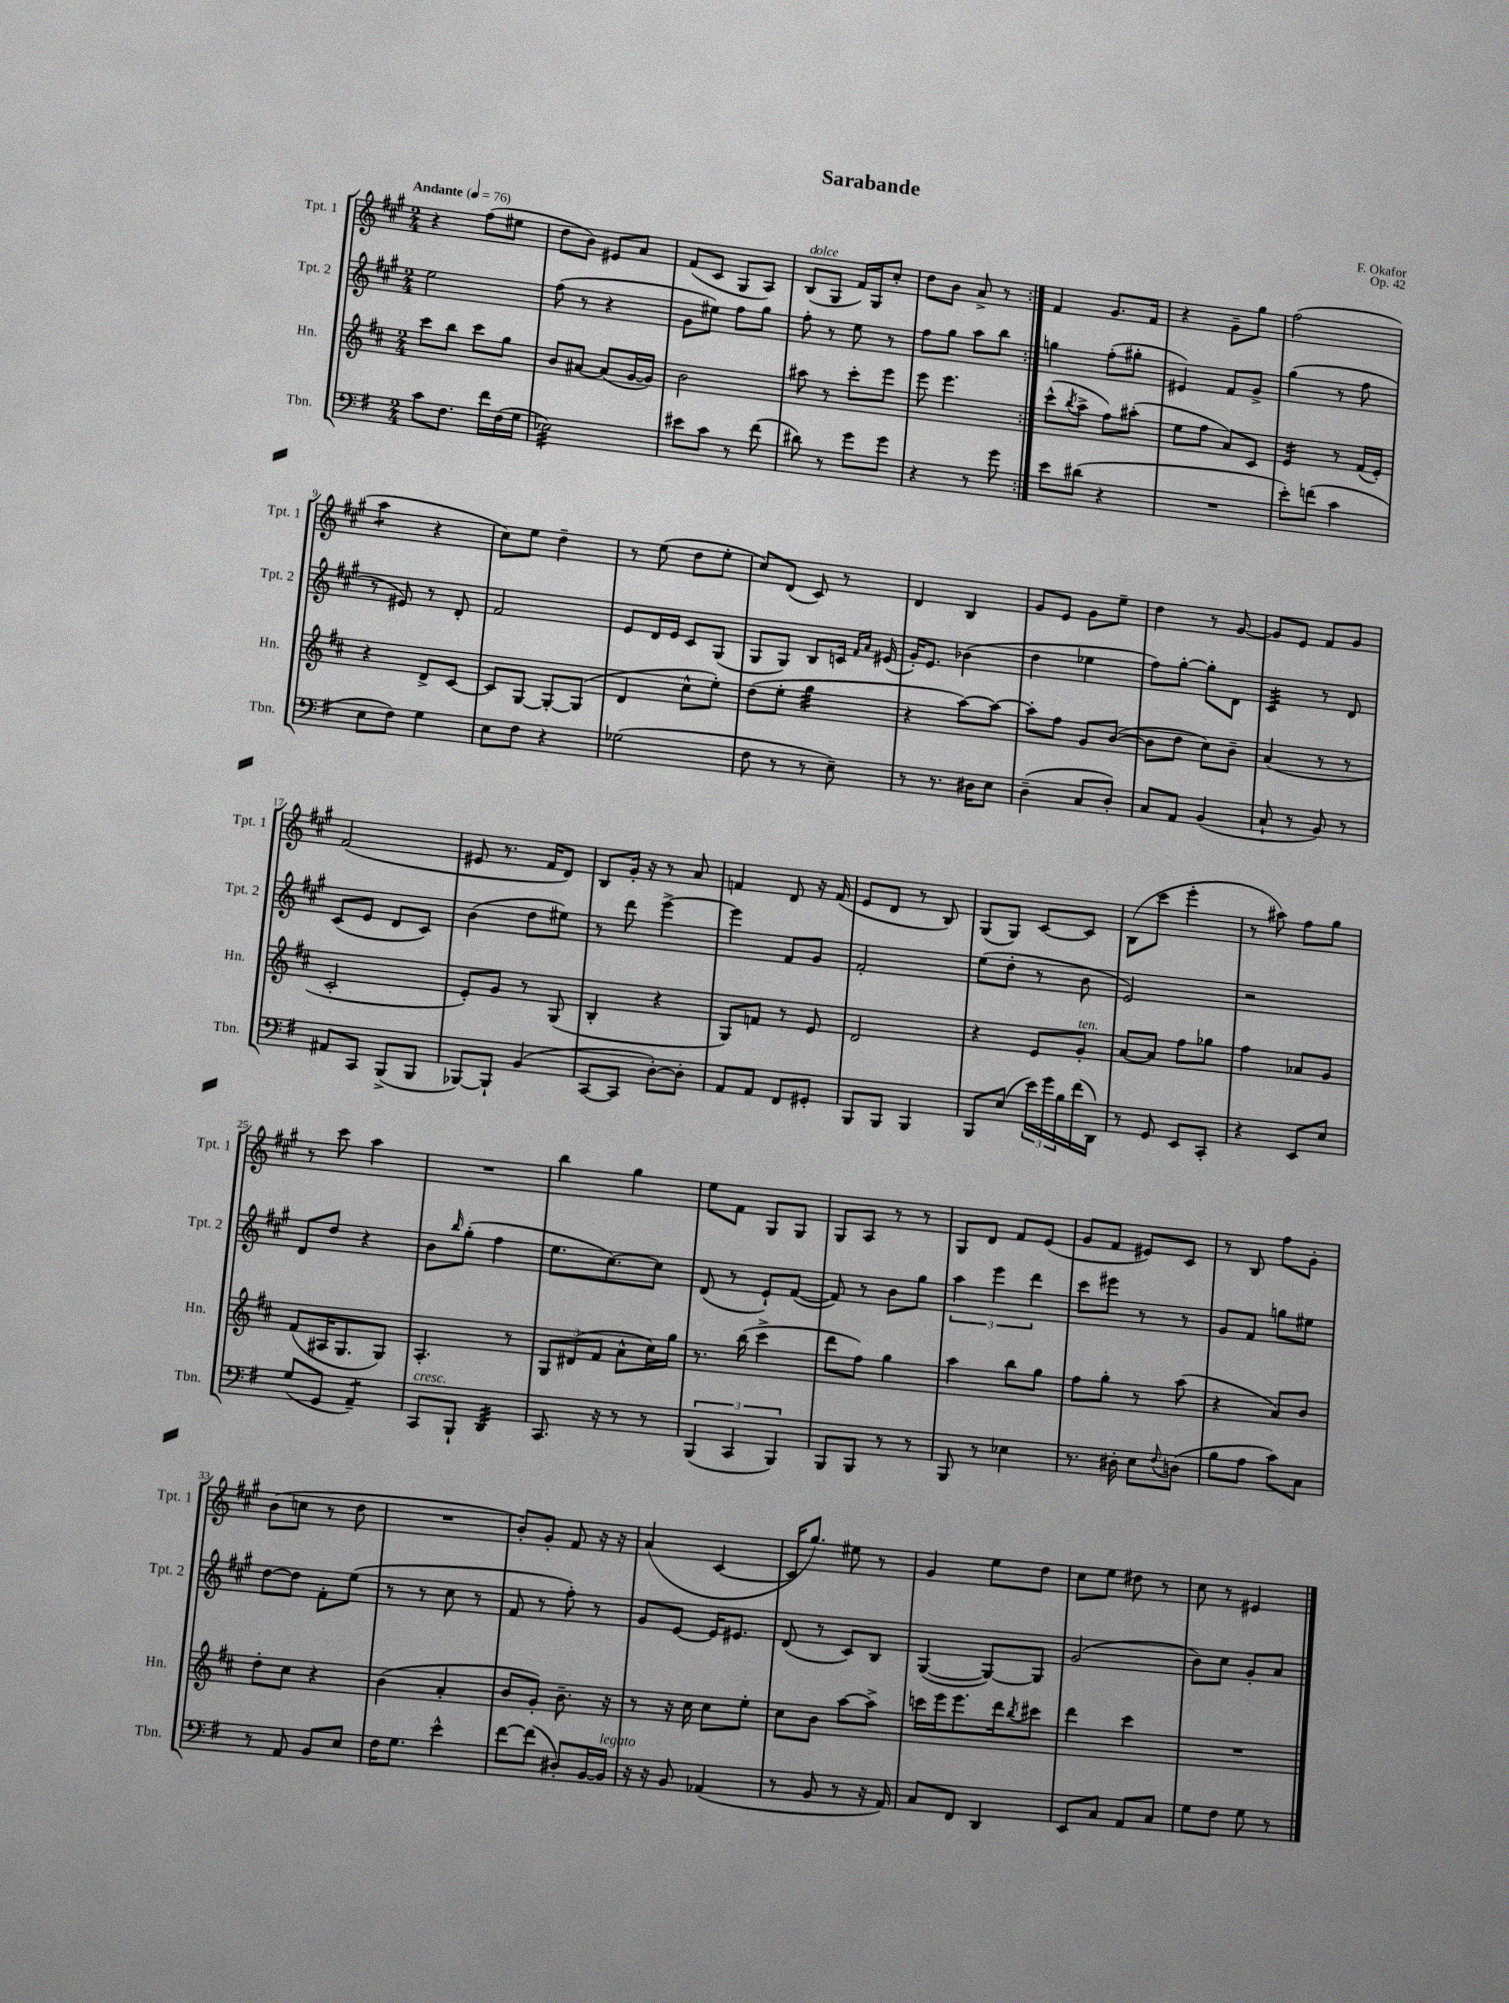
\header { title = "Sarabande" composer = "F. Okafor" opus = "Op. 42" }
<<
\new StaffGroup <<
\new Staff = "s0" \with { instrumentName = "Tpt. 1" shortInstrumentName = "Tpt. 1" } {
    \clef treble \key a \major \numericTimeSignature \time 2/4 \tempo "Andante" 4 = 76
    \repeat volta 2 { r4 fis''8( eis''8 |
    d''8 b'8) eis'8 a'8 |
    fis'8( cis'8 gis8 a8) |
    b8^\markup { \italic "dolce" }( gis8 fis'16) gis16 cis''8-. |
    d''8 b'8 a'8-> r8 | }
    fis'4 gis'8. fis'16 |
    r4 gis'8-- gis''8 |
    fis''2( |
    a''4:8 r4 |
    cis''8) e''8 d''4-- |
    r8 e''8( d''8 e''8-. |
    cis''8) d'8( cis'8) r8 |
    d'4 b4 |
    gis'8 e'8 gis'8 e''8-- |
    d''4 r8 gis'8~ |
    gis'8 e'8 fis'8 gis'8 |
    fis'2( |
    eis'8 r8. fis'16 d'8) |
    b8 gis'16-. r16 r8 a'8 |
    f'4 d'8 r16 f'16( |
    e'8 d'8 r8 b8) |
    gis8( gis8) cis'8~ cis'8 |
    b8( cis'''8 e'''4-. |
    r8 ais''8) fis''8 gis''8 |
    r8 cis'''8 a''4 |
    R2 |
    b''4 gis''4 |
    e''8 fis'8 gis8 gis8 |
    gis8 a8 r8 r8 |
    gis8 d'8 fis'8 e'8( |
    gis'8 fis'8 eis'8) cis'8 |
    r8 b8 fis''8 gis'8-. |
    b'8( c''8 r8 d''8 |
    R2 |
    b'8-.) gis'8-. fis'8 r16 r16 |
    a'4( cis'4~ |
    cis'16 gis''8.) eis''8 r8 |
    gis'4 e''8 d''8 |
    cis''8 e''8 dis''8 r8 |
    cis''8 r8 eis'4 \bar "|." |
}
\new Staff = "s1" \with { instrumentName = "Tpt. 2" shortInstrumentName = "Tpt. 2" } {
    \clef treble \key a \major \numericTimeSignature \time 2/4
    \repeat volta 2 { e''2 |
    fis''8( r8 r4 |
    gis'8 eis''8) fis''8 gis''8 |
    fis''8-. r8 e''8 r8 |
    fis''8 gis''8 a''8 b''8 | }
    g''4 fis''8-.( gis''8-. |
    eis'4) fis'8 gis'8-> |
    gis''4( r8 fis''8 |
    r8 eis'8) r8 d'8-. |
    fis'2 |
    e'8 d'16 e'16 cis'8 gis8( |
    gis8 gis8) b8 c'16 \grace { fis'16 a'16 } eis'16( |
    gis'16-.) e'8. bes'4( |
    d''4 ees''4 |
    fis''8) gis''8~-. gis''8-. d'8 |
    cis'4:32 r8 d'8 |
    cis'8( e'8 d'8 cis'8) |
    b'4( d''8 eis''8) |
    r8 d'''8 e'''4~-> |
    e'''4 fis'8 gis'8 |
    fis'2-. |
    e''8( d''8-. r8 b'8 |
    e'2) |
    r2 |
    d'8 d''8 r4 |
    b'8 \grace { b''16 } gis''8-.( fis''4 |
    e''8. cis''8.~) cis''8 |
    d'8( r8 e'8-!) fis'8~( |
    fis'8) r8 b'8 gis''8 |
    \tuplet 3/2 { a''4 e'''4 d'''4 } |
    cis'''8 eis'''8 r8 r8 |
    gis'8 fis'8 g''8 eis''8 |
    d''8~ d''8 fis'8-. e''8( |
    r8 r8 cis''8 r8 |
    fis'8 r8 fis''8-.) r8 |
    gis'8 e'8~ e'16 eis'8. |
    d'8( r8 cis'8) b8 |
    gis4~( gis8~) gis8 |
    gis'2( |
    b'8) cis''8 gis'8-. a'8 \bar "|." |
}
\new Staff = "s2" \with { instrumentName = "Hn." shortInstrumentName = "Hn." } {
    \clef treble \key d \major \numericTimeSignature \time 2/4
    \repeat volta 2 { cis'''8 b''8 cis'''8 g''8 |
    b'8 ais'8~ ais'8( g'16~ g'16) |
    b'2 |
    ais''8 r8 cis'''8-. e'''8 |
    e'''8 e'''4. | }
    cis'''8-^( \acciaccatura { b''8 } a''8-> fis''8) ais''8-.( |
    e''8 fis''8 a'8) cis'8 |
    e'4:16 r8 fis'16( e'16-.) |
    r4 d'8-> cis'8~ |
    cis'8 g8~ g8~-. g8( |
    d'4 cis''8-^ e''8-.) |
    d''8( e''8-. g''4:32 |
    r4 a''8~) a''8~ |
    a''8-. fis''8 g'8 b'8~( |
    b'8 d''8 cis''8) b'8-- |
    a'4( r8 r8 |
    cis'2-. |
    e'8-.) g'8 r8 g8( |
    b4-. r4 |
    g8) f'8 r8 e'8 |
    d'2 |
    r4 e'8 g'8-.^\markup { \italic "ten." } |
    a'8~ a'8 fis''8 ges''8 |
    fis''4 aes'8 g'8 |
    fis'8( ais16 g8. g8) |
    a4.-. r8 |
    \tuplet 3/2 { g8 dis'8( fis'8 } a'8-^ cis''16) g''16 |
    r8. b''16( cis'''4-> |
    d'''8 fis''8) g''4 |
    a''4 b''8 g''8 |
    fis''8 g''8-. r8 a''8( |
    r4 a'8) b'8 |
    d''8-. cis''8 r4 |
    b'4( a'4-. |
    b'8 g'8-.) b'8.-- r16 |
    r8 r16 cis''16 cis''8 e''8-. |
    cis''8 b'8 a''8~ a''8-> |
    c'''16 e'''16 e'''8. d'''16 \acciaccatura { b''8 } cis'''8 |
    d'''4 cis'''4 |
    R2 \bar "|." |
}
\new Staff = "s3" \with { instrumentName = "Tbn." shortInstrumentName = "Tbn." } {
    \clef bass \key g \major \numericTimeSignature \time 2/4
    \repeat volta 2 { c'8 fis8. fis'16 fis16( g16 |
    ees2:32) |
    eis'8 c'8 r8 fis'8( |
    dis'8) r8 g'8 g'8 |
    r4 r8 g'8 | }
    e'8 dis'8( r4 |
    R2 |
    e'8-.) f'8( c'4 |
    e8 fis8) g4 |
    e8 fis8 r4 |
    ges2( |
    fis8 r8 r8 e8--) |
    r8 r8. dis16 e8 |
    d4--( c8 d8-.) |
    c8 a,8 b,4( |
    c8-! r8 b,8) r8 |
    ais,8 c,8 b,,8->( b,,8 |
    bes,,8~) bes,,8-! b,4( |
    c,8~ c,8 d8~-.) d8-. |
    a,8 a,8 fis,8 gis,8-. |
    b,,8 b,,8 b,,4 |
    b,,8 e8( \tuplet 3/2 { e'16) g'16 b16 } fis'16( d,16) |
    r8 g,8 e,8 c,8-. |
    r4 e,8 e8 |
    g8( g,8 a,4:8--) |
    c,8^\markup { \italic "cresc." } b,,8-! d,4:32 |
    c,8. r16 r8 r8 |
    \tuplet 3/2 { b,,4( c,4 b,,4) } |
    b,,8 b,,8 r8 r8 |
    b,,8 r8 ees4 |
    r8. dis16-. e8 \appoggiatura { fis8 } d8( |
    b8 a8 c'8) c8 |
    r8 a,8 b,8 e8 |
    fis16 g8. e'4-^ |
    fis'8~ fis'8( dis8-.) b,16~ b,16^\markup { \italic "legato" } |
    r16 r16 b,8 aes,4( |
    r8 b,8 r8 r16 a,16) |
    c8 fis,8 d,4 |
    e,8 c8 a,8 c8 |
    g8 fis8 g8 r8 \bar "|." |
}
>>
>>
